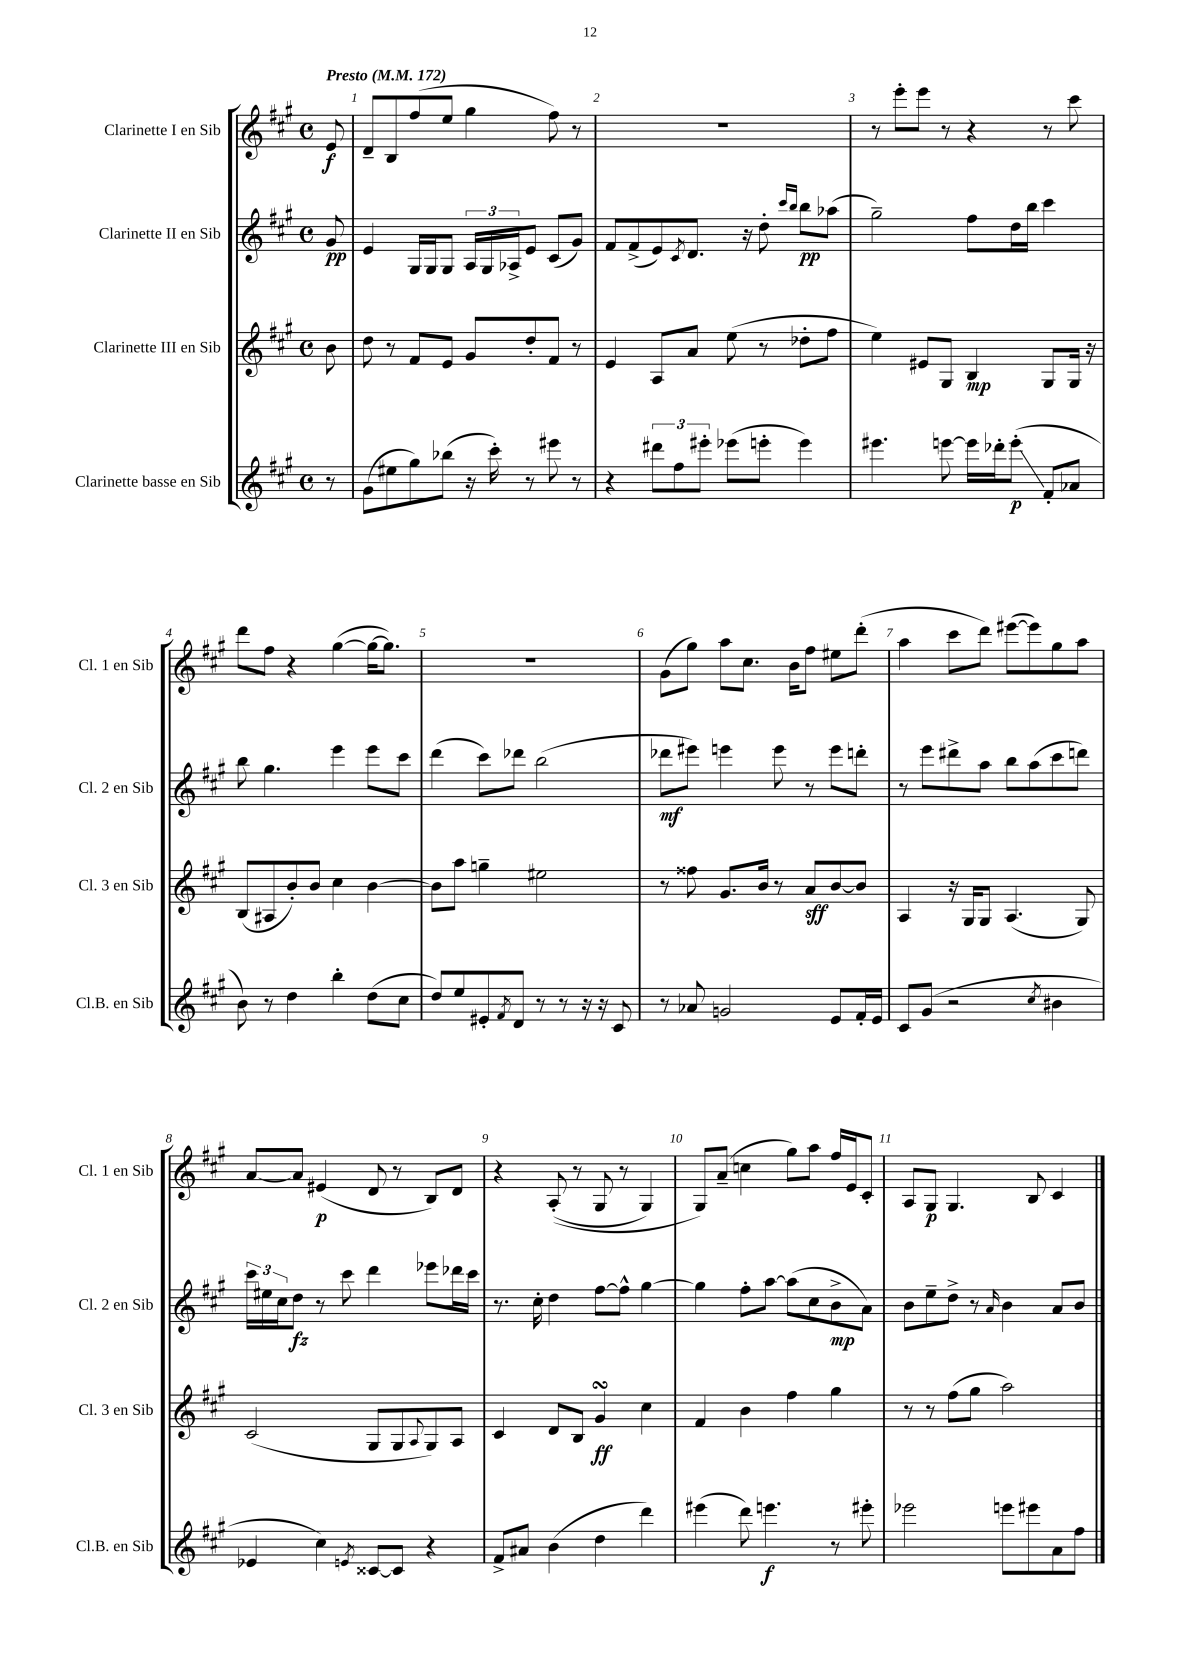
<<
\new StaffGroup <<
\new Staff = "s0" \with { instrumentName = "Clarinette I en Sib" shortInstrumentName = "Cl. 1 en Sib" } {
    \clef treble \key a \major \defaultTimeSignature \time 4/4 \partial 8 \tempo "Presto" 4 = 172
    e'8\f |
    d'8-- b8 fis''8( e''8 gis''4 fis''8) r8 |
    R1 |
    r8 e'''8-. e'''8 r8 r4 r8 cis'''8 |
    d'''8 fis''8 r4 gis''4~( gis''16~ gis''8.) |
    R1 |
    gis'8( gis''8) a''8 cis''8. b'16 fis''8 eis''8 d'''8-.( |
    a''4 cis'''8 d'''8) eis'''8~( eis'''8) gis''8 a''8 |
    a'8~ a'8 eis'4\p( d'8 r8 b8) d'8 |
    r4 a8-.(\( r8 gis8 r8 gis4) |
    gis8\) a'8--( c''4 gis''8) a''8 fis''16 e'16 cis'8-. |
    a8 gis8\p gis4. b8 cis'4 \bar "|." |
}
\new Staff = "s1" \with { instrumentName = "Clarinette II en Sib" shortInstrumentName = "Cl. 2 en Sib" } {
    \clef treble \key a \major \defaultTimeSignature \time 4/4 \partial 8
    gis'8\pp |
    e'4 gis16 gis16 gis8 \tuplet 3/2 { a16 gis16 aes16-> } e'8 cis'8( gis'8) |
    fis'8 fis'8->( e'8) \acciaccatura { cis'8 } d'8. r16 d''8-. \grace { cis'''16 b''16 } b''8\pp aes''8( |
    gis''2--) fis''8 d''16 b''16 cis'''4 |
    b''8 gis''4. e'''4 e'''8 cis'''8 |
    d'''4( cis'''8) des'''8 b''2( |
    des'''8\mf eis'''8) e'''4 e'''8 r8 e'''8 d'''8-. |
    r8 e'''8 dis'''8-> a''8 b''8 a''8( cis'''8 d'''8) |
    \tuplet 3/2 { cis'''16 eis''16 cis''16 } d''8\fz r8 cis'''8 d'''4 ees'''8 des'''16 cis'''16 |
    r8. cis''16-. d''4 fis''8~ fis''8-^ gis''4~ |
    gis''4 fis''8-. a''8~ a''8( cis''8 b'8->\mp a'8) |
    b'8 e''8-- d''8-> r8 \grace { a'16 } b'4 a'8 b'8 \bar "|." |
}
\new Staff = "s2" \with { instrumentName = "Clarinette III en Sib" shortInstrumentName = "Cl. 3 en Sib" } {
    \clef treble \key a \major \defaultTimeSignature \time 4/4 \partial 8
    b'8 |
    d''8 r8 fis'8 e'8 gis'8 d''8-. fis'8 r8 |
    e'4 a8 a'8 e''8( r8 des''8-. fis''8 |
    e''4) eis'8 gis8 b4\mp gis8 gis16 r16 |
    b8( ais8 b'8-.) b'8 cis''4 b'4~ |
    b'8 a''8 g''4-- eis''2 |
    r8 fisis''8 gis'8. b'16 r8 a'8\sff b'8~ b'8 |
    a4 r16 gis16 gis8 a4.( gis8) |
    cis'2( gis8 gis8 \appoggiatura { a8 } gis8) a8 |
    cis'4 d'8 b8 gis'4\turn\ff cis''4 |
    fis'4 b'4 fis''4 gis''4 |
    r8 r8 fis''8( gis''8 a''2) \bar "|." |
}
\new Staff = "s3" \with { instrumentName = "Clarinette basse en Sib" shortInstrumentName = "Cl.B. en Sib" } {
    \clef treble \key a \major \defaultTimeSignature \time 4/4 \partial 8
    r8 |
    gis'8( eis''8 gis''8) bes''8( r16 cis'''16-.) r8 eis'''8 r8 |
    r4 \tuplet 3/2 { dis'''8 fis''8 eis'''8-. } ees'''8( e'''8-. e'''4) |
    eis'''4. e'''8~ e'''16 des'''16-. e'''8-.\glissando\p( fis'8-. aes'8 |
    b'8) r8 d''4 b''4-. d''8( cis''8 |
    d''8) e''8 eis'8-. \acciaccatura { fis'8 } d'8 r8 r8 r16 r16 cis'8 |
    r8 aes'8 g'2 e'8 fis'16-. e'16 |
    cis'8 gis'8( r2 \acciaccatura { cis''8 } bis'4 |
    ees'4 cis''4) \acciaccatura { e'8 } cisis'8~ cisis'8 r4 |
    fis'8-> ais'8 b'4( d''4 d'''4) |
    eis'''4( d'''8) e'''4.\f r8 eis'''8-. |
    ees'''2 e'''8 eis'''8 a'8 fis''8 \bar "|." |
}
>>
>>
\layout { \context { \Score \override BarNumber.break-visibility = ##(#f #t #t) barNumberVisibility = #all-bar-numbers-visible } }
